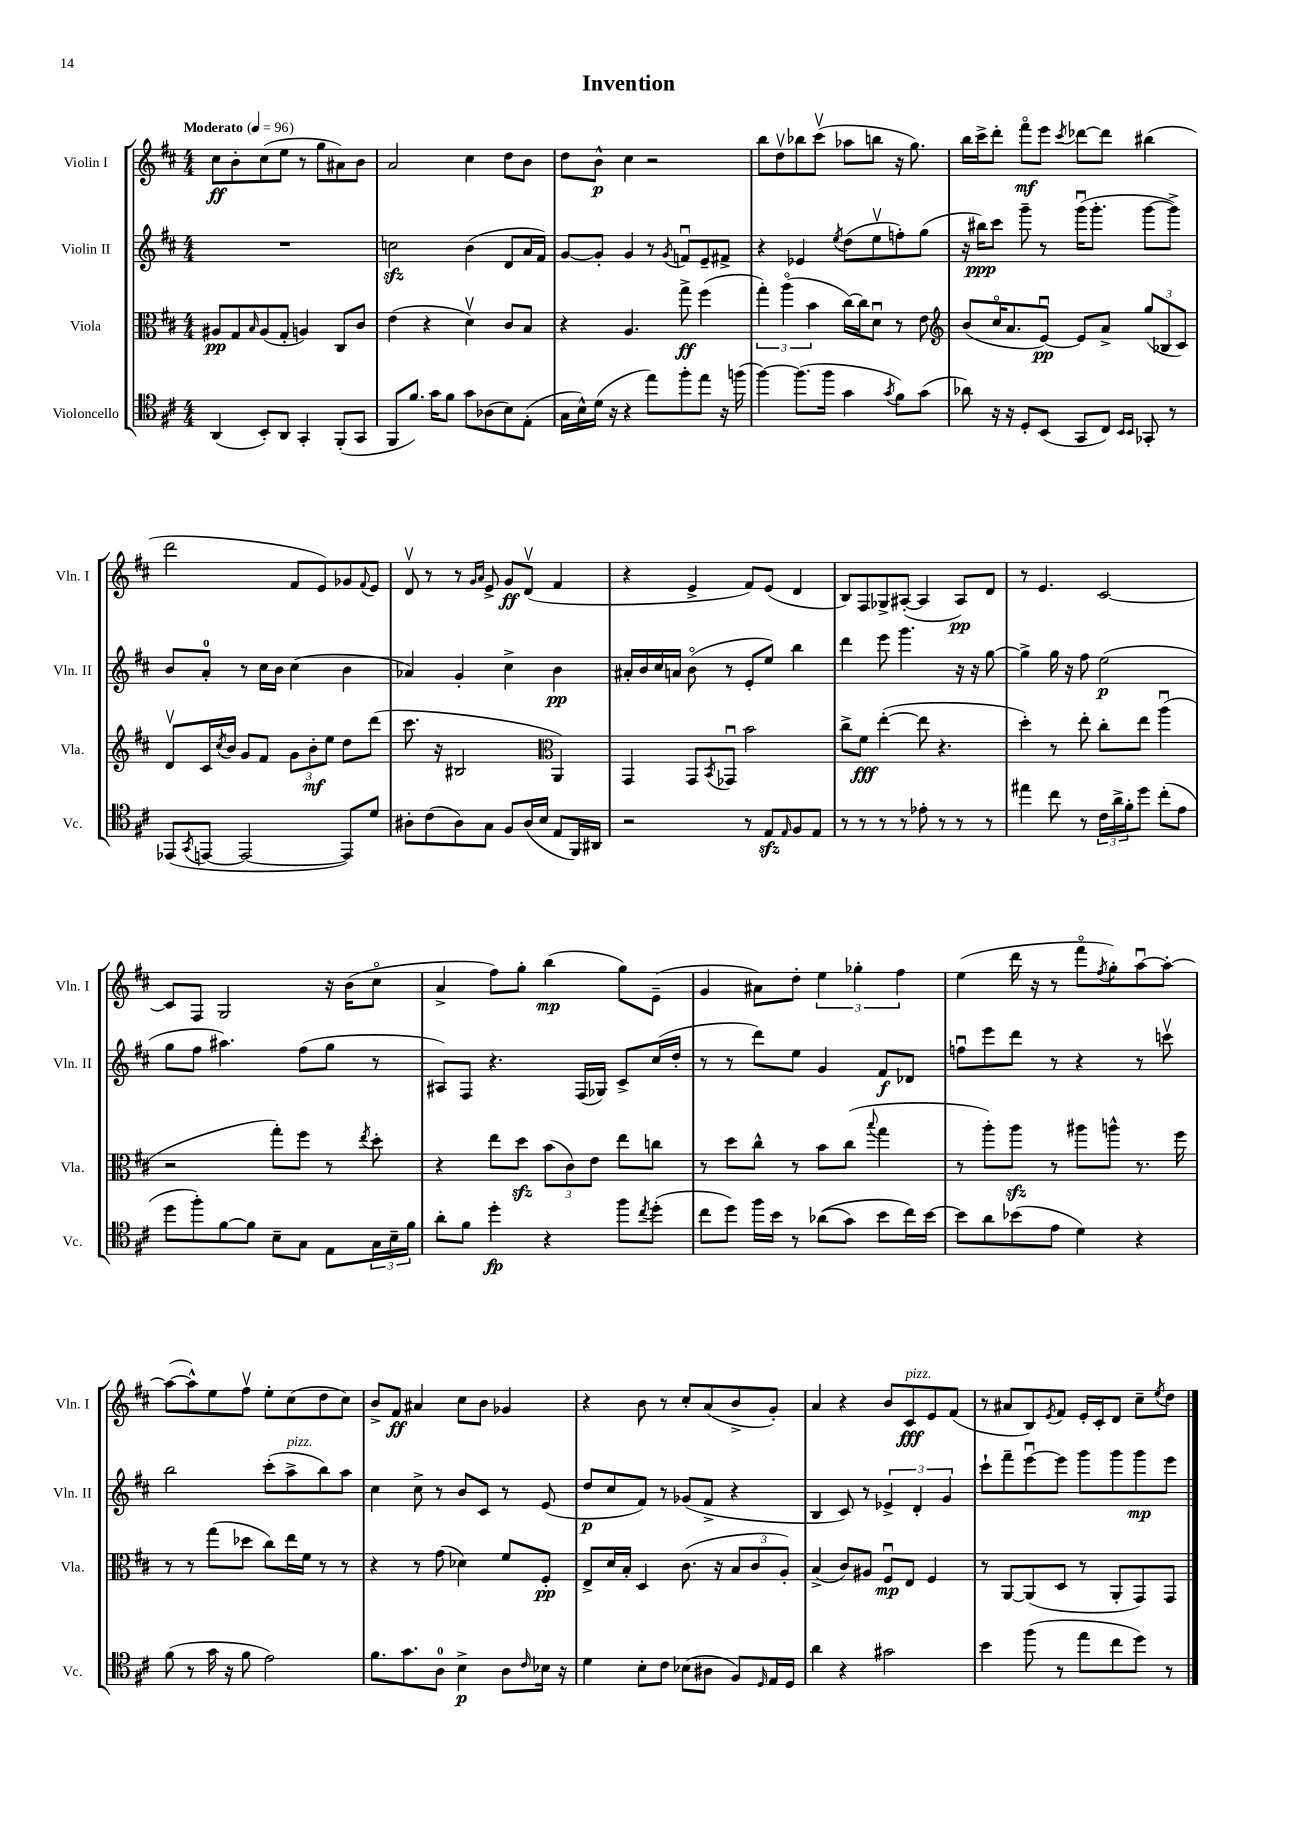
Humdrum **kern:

**kern	**kern	**kern	**kern
*staff4	*staff3	*staff2	*staff1
*clefC4	*clefC3	*clefG2	*clefG2
*k[f#c#]	*k[f#c#]	*k[f#c#]	*k[f#c#]
*M4/4	*M4/4	*M4/4	*M4/4
*MM96	*MM96	*MM96	*MM96
(4AA	8A#	1r	8cc#
.	8G	.	8b'
.	16qqB	.	.
8BB')	(8A#	.	(8cc#
8AA	8G'	.	8ee
4GG'	4A)	.	8r
.	.	.	8gg
(8FF#'	8C#	.	8a#)
8GG	8c#	.	8b
=	=	=	=
8FF#	(4e	2cc	2a
8.f#)	.	.	.
.	4r	.	.
16g	.	.	.
8f#	.	.	.
8g	4dv)	(4b	4cc#
(8A-	.	.	.
8B)	8c#	8d	8dd
(8E'	8B	16a	8b
.	.	16f#)	.
=	=	=	=
16G	4r	[8g	8dd
16B^^)	.	.	.
(16d	.	8g']	8b^^
16r	.	.	.
4r	4.A	4g	4cc#
8ee)	.	8r	2r
.	.	8qg	.
8ff#'	8gg^	8fu	.
8ee	(4ff#	8e~	.
16r	.	8f#^	.
(16ff	.	.	.
=	=	=	=
[4ff#)	6gg')	4r	8bb
.	.	.	8ddv
.	(6aao	.	.
(8.ff#]	.	4e-	8bb-
.	6b	.	.
.	.	.	(8ccc#v
16ff#	.	.	.
.	.	8qee	.
4g	[16cc#)	(8dd	8aa-
.	16cc#]	.	.
.	8du	8eev	8bb
8qg	.	.	.
8f#)	8r	8ff')	16r
.	.	.	8.gg)
(8g	8e	(8gg	.
=	=	=	=
*	*clefG2	*	*
8a-)	(8b	16r	16bb
.	.	16bb#)	16ccc#^
16r	16cc#o	8ccc#	8ddd'
16r	8.a	.	.
8D'	.	8ggg~	8fff#o
(8BB	[8eu)	8r	8eee
.	.	.	8qccc#
8GG	8e]	(16gggu	[8ddd-
.	.	8.ggg'	.
8C#)	8a^	.	8ddd-]
16qqBB	.	.	.
16qqBB	.	.	.
8GG-'	(12gg	[8ggg	(4bb#
.	12B-	.	.
8r	.	8ggg^])	.
.	12c#)	.	.
=	=	=	=
(8EE-	8dv	8b	2ddd
8qGG	.	.	.
[8EE	16c#	8a'	.
.	8qcc#	.	.
.	16b	.	.
2EE_	8g	8r	.
.	8f#	16cc#	.
.	.	16b	.
.	12g	(4cc#	8f#
.	12b'	.	.
.	.	.	8e)
.	12ee	.	.
8EE])	8dd	4b	8g-
.	.	.	8qqf#
8d	(8ddd	.	8e
=	=	=	=
8A#'	8.ccc#	4a-)	8dv
(8c#	.	.	8r
.	16r	.	.
8A#)	2B#	4g'	8r
.	.	.	16qqg
.	.	.	16qqa
8G	.	.	8e^
8F#	.	4cc#^	8g
(16A#	.	.	(8dv
16B	.	.	.
*	*clefC3	*	*
8E	4AA)	4b	4f#
16FF#)	.	.	.
16AA#	.	.	.
=	=	=	=
2r	4GG	16a#'	4r
.	.	16b	.
.	.	16cc#	.
.	.	16a	.
.	8GG	(8bo	4e^
.	8qBB	.	.
.	8GG-u	8r	.
8r	2b	8e'	8f#)
8E	.	8ee)	(8e
16qqE	.	.	.
8F#	.	4bb	4d
8E	.	.	.
=	=	=	=
8r	8cc#^	4ddd	8B)
8r	8f#	.	8F#
8r	([4ee'	8eee	8G-^
8r	.	4.ggg	([8A#'
8e-'	8ee]	.	4A#]
8r	4.r	.	.
8r	.	16r	8A#)
.	.	16r	.
8r	.	[8gg	8d
=	=	=	=
4ee#	4dd')	4gg^]	8r
.	.	.	4.e
8cc#	8r	16gg	.
.	.	16r	.
8r	8ee'	8ff#	.
24c#	8cc#'	(2ee	[2c#
24a^	.	.	.
24f#'	.	.	.
8dd	8ee	.	.
(8cc#'	(4aau	.	.
8e	.	.	.
=	=	=	=
8dd	2r	8gg	8c#]
8ff#')	.	8ff#	8F#
[8f#	.	4.aa#)	2G
8f#]	.	.	.
8B~	8gg')	.	.
8G	8ff#	(8ff#	.
8E	8r	8gg	16r
.	.	.	(16b
.	8qee	.	.
24G	8dd'	8r	8cc#o
24B~	.	.	.
24f#	.	.	.
=	=	=	=
8a'	4r	8A#)	4a^
8f#	.	8F#	.
4dd'	8ee	4.r	8ff#)
.	8dd	.	8gg'
4r	(12b	.	(4bb
.	12c#)	.	.
.	.	(16F#	.
.	12e	.	.
.	.	16G-)	.
8ff#	8ee	8c#^	8gg)
8qcc#	.	.	.
(8dd'	8cc	(16cc#	(8e~
.	.	16dd'	.
=	=	=	=
8cc#	8r	8r	4g
8dd)	8dd	8r	.
16ff#	8cc#^^	8ddd)	8a#)
16b	.	.	.
8r	8r	8ee	8dd'
&((8a-	8b	4g	6ee
8g)	(8cc#	.	.
.	.	.	6gg-'
.	8qqbb	.	.
8b	4gg	8f#	.
.	.	.	6ff#
16cc#&)	.	8d-	.
[16b	.	.	.
=	=	=	=
8b]	8r	8ffu	(4ee
8a	8aa')	8eee	.
(8b-	8aa	8ddd	16ddd
.	.	.	16r
8e	8r	8r	8r
4d)	8aa#	4r	8fff#o
.	.	.	8qff#
.	8aa^^	.	8gg')
4r	8.r	8r	[8aau
.	.	8cccv	8aa'_
.	16ff#	.	.
=	=	=	=
(8f#	8r	2bb	(8aa_
8r	8r	.	8aa^^])
16g	(8gg	.	8ee
16r	.	.	.
8f#	8dd-	.	8ff#v
2e)	8cc#)	(8ccc#'	8ee'
.	16ee	8aa^	(8cc#
.	16f#	.	.
.	8r	8bb)	8dd
.	8r	8aa	8cc#)
=	=	=	=
8.f#	4r	4cc#	8b^
.	.	.	8f#
8.g	.	.	.
.	8r	8cc#^	4a#
8A	(8g	8r	.
4B^	4d-)	8b	8cc#
.	.	8c#	8b
8A	8f#	8r	4g-
16qqc#	.	.	.
16B-	8F#'	(8e	.
16r	.	.	.
=	=	=	=
4d	8E^	8dd	4r
.	16d	8cc#	.
.	16B'	.	.
8B'	4D	8f#)	8b
8c#	.	8r	8r
(8B-	(8.c#	(8g-	8cc#'
8A#	.	8f#^	(8a
.	16r	.	.
8F#)	12B	4r	8b^
.	12c#	.	.
16qqD	.	.	.
16E	.	.	8g')
.	12A')	.	.
16D	.	.	.
=	=	=	=
4a	(4B^	4B	4a
4r	8c#)	8c#)	4r
.	8A#	8r	.
2g#	8F#u	6e-^	8b
.	8E	.	8c#
.	.	6d'	.
.	4F#	.	8e
.	.	6g	.
.	.	.	(8f#
=	=	=	=
4b	8r	8ccc#`	8r
.	[8AA	8fff#~	8a#
(8ff#	(8AA]	[8eeeu	8B)
.	.	.	8qe
8r	8D	8eee]	8f#
8ee	8r	8ggg	16e'
.	.	.	16c#'
8cc#	8AA'	8ggg	8d
8dd)	8GG)	8ggg	8cc#~
.	.	.	8qee
8r	8GG	8eee	8dd
==	==	==	==
*-	*-	*-	*-
